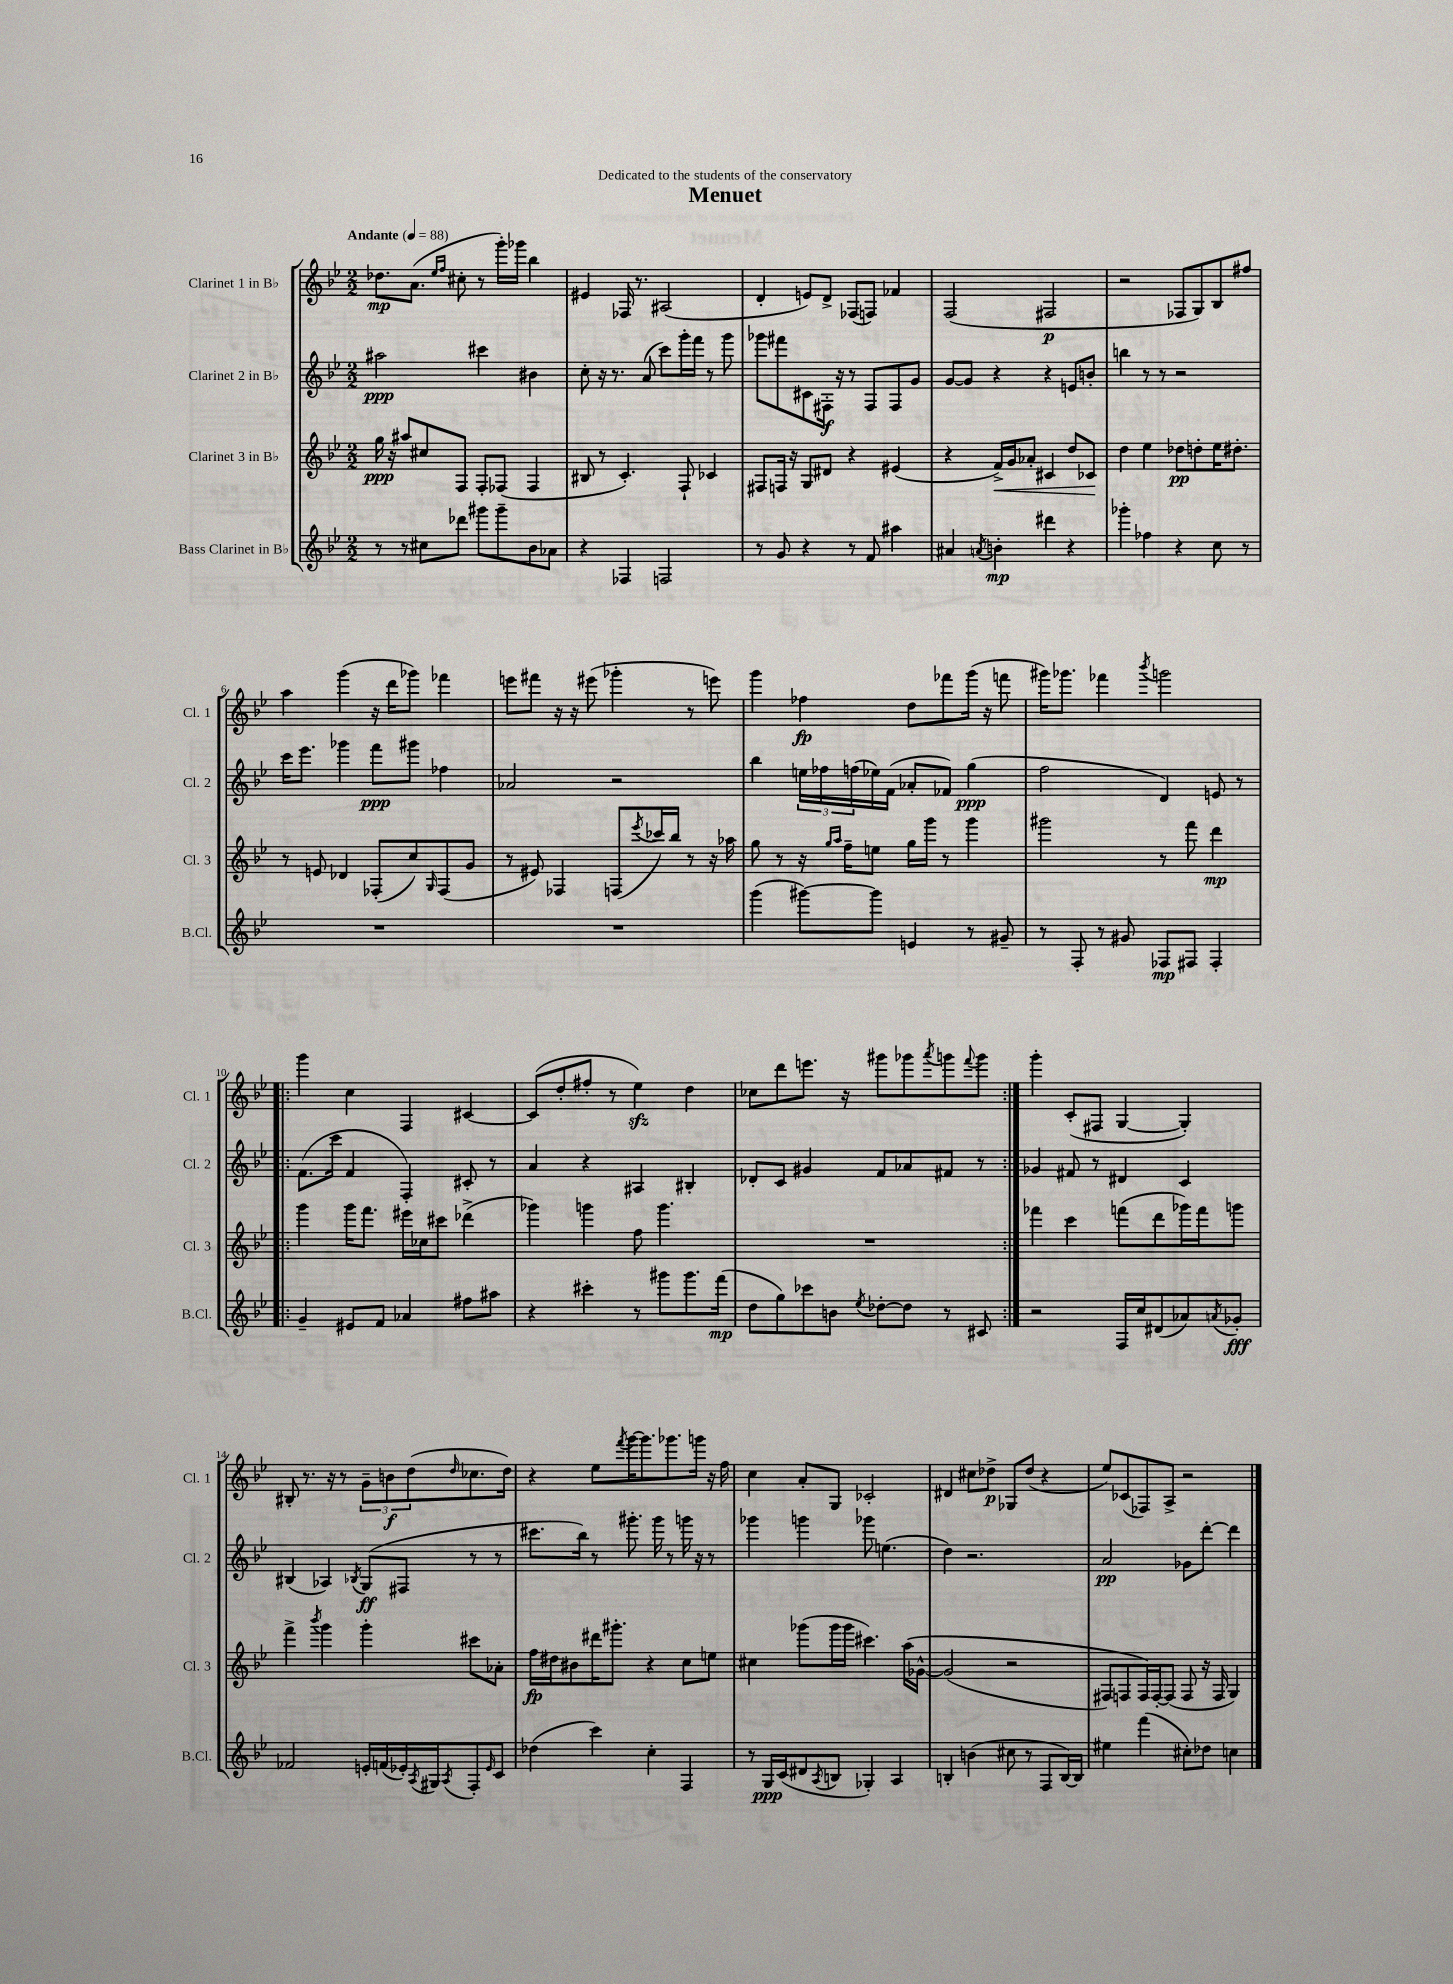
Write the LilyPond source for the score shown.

\header { title = "Menuet" dedication = "Dedicated to the students of the conservatory" }
<<
\new StaffGroup <<
\new Staff = "s0" \with { instrumentName = "Clarinet 1 in Bb" shortInstrumentName = "Cl. 1" } {
    \clef treble \key bes \major \numericTimeSignature \time 2/2 \tempo "Andante" 4 = 88
    des''8.\mp a'8.( \grace { ees''16 f''16 } cis''8-. r8 g'''16-.) ges'''16 bes''4 |
    eis'4 fes16 r8. ais2( |
    d'4-. e'8) d'8-> fes8( f8) fes'4 |
    f2( fis2\p |
    r2 fes8 g8) bes8 fis''8 |
    a''4 g'''4( r16 d'''16 ges'''8) fes'''4 |
    e'''8 fis'''8 r16 r16 eis'''8( ges'''4-. r8 e'''8) |
    g'''4 fes''4\fp d''8 fes'''8 g'''16( r16 f'''8 |
    gis'''16) ges'''8. fes'''4 \acciaccatura { bes'''8 } g'''2 |
    \repeat volta 2 { g'''4 c''4 f4 cis'4~ |
    cis'8( d''8-. fis''8-. r8 ees''4\sfz) d''4 |
    ces''8 d'''8 e'''8. r16 gis'''8 ges'''8 \acciaccatura { a'''8 } g'''8 \appoggiatura { f'''8 } g'''8 | }
    g'''4-. c'8-.( fis8 g4~ g4-.) |
    bis8-. r8. r16 r8 \tuplet 3/2 { g'8-- b'8\f d''8( } \grace { d''16 } ces''8. d''16) |
    r4 ees''8 \acciaccatura { f'''8 } g'''16~ g'''8. ges'''8. g'''16 r16 f''16 |
    c''4 a'8-. g8 ces'2-. |
    dis'4 cis''8 des''8->\p ges8 des''8( r4 |
    ees''8) ces'8( fes8) a8-> r2 \bar "|." |
}
\new Staff = "s1" \with { instrumentName = "Clarinet 2 in Bb" shortInstrumentName = "Cl. 2" } {
    \clef treble \key bes \major \numericTimeSignature \time 2/2
    ais''2\ppp cis'''4 bis'4 |
    c''8-. r16 r8. a'8( c'''8) g'''16-. f'''16 r8 g'''8 |
    ges'''8 fis'''8 cis'8 fis16-.\f r16 r8 fis8 fis8 g'8 |
    g'8~ g'8 r4 r4 e'8 b'8-. |
    b''4 r8 r8 r2 |
    c'''16 ees'''8. ges'''4 f'''8\ppp gis'''8 fes''4 |
    aes'2 r2 |
    bes''4 \tuplet 3/2 { e''16 fes''16 f''16( } ees''16) f'16( aes'8-. fes'8) g''4\ppp( |
    f''2 d'4) e'8 r8 |
    \repeat volta 2 { f'8.( c'''16 f'4 f4-.) cis'8-. r8 |
    a'4 r4 ais4 bis4-. |
    des'8-. c'8 gis'4 f'8 aes'8 fis'8 r8 | }
    ges'4 fis'8 r8 dis'4 c'4 |
    bis4( aes4) \acciaccatura { bes8 } g8\ff( fis8 r8 r8 |
    cis'''8. bes''16) r8 gis'''8.-. gis'''16 r8 g'''16 r16 r8 |
    ges'''4 g'''4 ges'''8 e''4.( |
    d''4) r2. |
    a'2\pp ges'8 d'''8~-. d'''4 \bar "|." |
}
\new Staff = "s2" \with { instrumentName = "Clarinet 3 in Bb" shortInstrumentName = "Cl. 3" } {
    \clef treble \key bes \major \numericTimeSignature \time 2/2
    g''16\ppp r16 ais''8 cis''8 f8 f8-. fes8( fes4 |
    bis8 r8 c'4.-.) f8-! ces'4 |
    fis8 f16 r16 g8 dis'8 r4 eis'4( |
    r4 f'16->\<) g'16 aes'8-. cis'4 d''8 ces'8\! |
    d''4 ees''4 des''8\pp d''8-. ees''16 dis''8.-. |
    r8 e'8 des'4 fes8-.( c''8) \grace { g16 } fes8( g'8 |
    r8 eis'8) fes4 f8( \acciaccatura { ees'''8 } ces'''16) bes''16 r8 r16 aes''16 |
    g''8 r8 r16 \grace { g''16 a''16 } f''16-- e''8 g''16 g'''16 r8 g'''4 |
    gis'''2 r8 f'''8 d'''4\mp |
    \repeat volta 2 { g'''4 g'''16 f'''8. eis'''16 ces''16 cis'''8 des'''4->( |
    ges'''4) g'''4 f''8 g'''4. |
    R1 | }
    fes'''4 c'''4 f'''8( d'''8 ges'''16) f'''16 g'''8 |
    f'''4-> \acciaccatura { bes'''8 } g'''4 g'''4-. cis'''8 aes'8-. |
    f''16\fp dis''16 bis'8 dis'''16 gis'''8.-. r4 c''8 e''8 |
    cis''4 ges'''8( ges'''16 ges'''16 cis'''4.) a''16\( ges'16~-^ |
    ges'2( r2 |
    fis8) f8 f16\) f16~-. f8( f8 r16 f16 g4) \bar "|." |
}
\new Staff = "s3" \with { instrumentName = "Bass Clarinet in Bb" shortInstrumentName = "B.Cl." } {
    \clef treble \key bes \major \numericTimeSignature \time 2/2
    r8 r8 cis''8 des'''8 gis'''8 gis'''8-- bes'8 aes'8 |
    r4 fes4 f2 |
    r8 g'8 r4 r8 f'8 ais''4 |
    ais'4 \acciaccatura { a'8 } b'4-.\mp dis'''4 r4 |
    ges'''4-. fes''4 r4 c''8 r8 |
    R1 |
    R1 |
    g'''4( gis'''8~) gis'''8 e'4 r8 gis'8-- |
    r8 f8-. r8 gis'8 fes8\mp fis8 fis4-. |
    \repeat volta 2 { g'4-- eis'8 f'8 aes'4 fis''8 ais''8 |
    r4 cis'''4-. r8 gis'''8 gis'''8. f'''16\mp( |
    d''8 g''8) ces'''8 b'8 \acciaccatura { ees''8 } des''8~-. des''8 r8 cis'8 | }
    r2 f16 c''16 dis'8( aes'8) \acciaccatura { a'8 } ges'8-.\fff |
    fes'2 e'16-. f'16( ees'16-.) \acciaccatura { a8 } gis16 \acciaccatura { a8 } f8-. \grace { ees'16 } c'8 |
    des''4( c'''4) c''4-. f4 |
    r8 g16\ppp c'16( dis'8 \acciaccatura { a8 } b8 ges4-.) a4 |
    b4-. b'4( cis''8 r8 f8 b16~) b16 |
    eis''4 f'''4( cis''8-.) des''8 c''4 \bar "|." |
}
>>
>>
